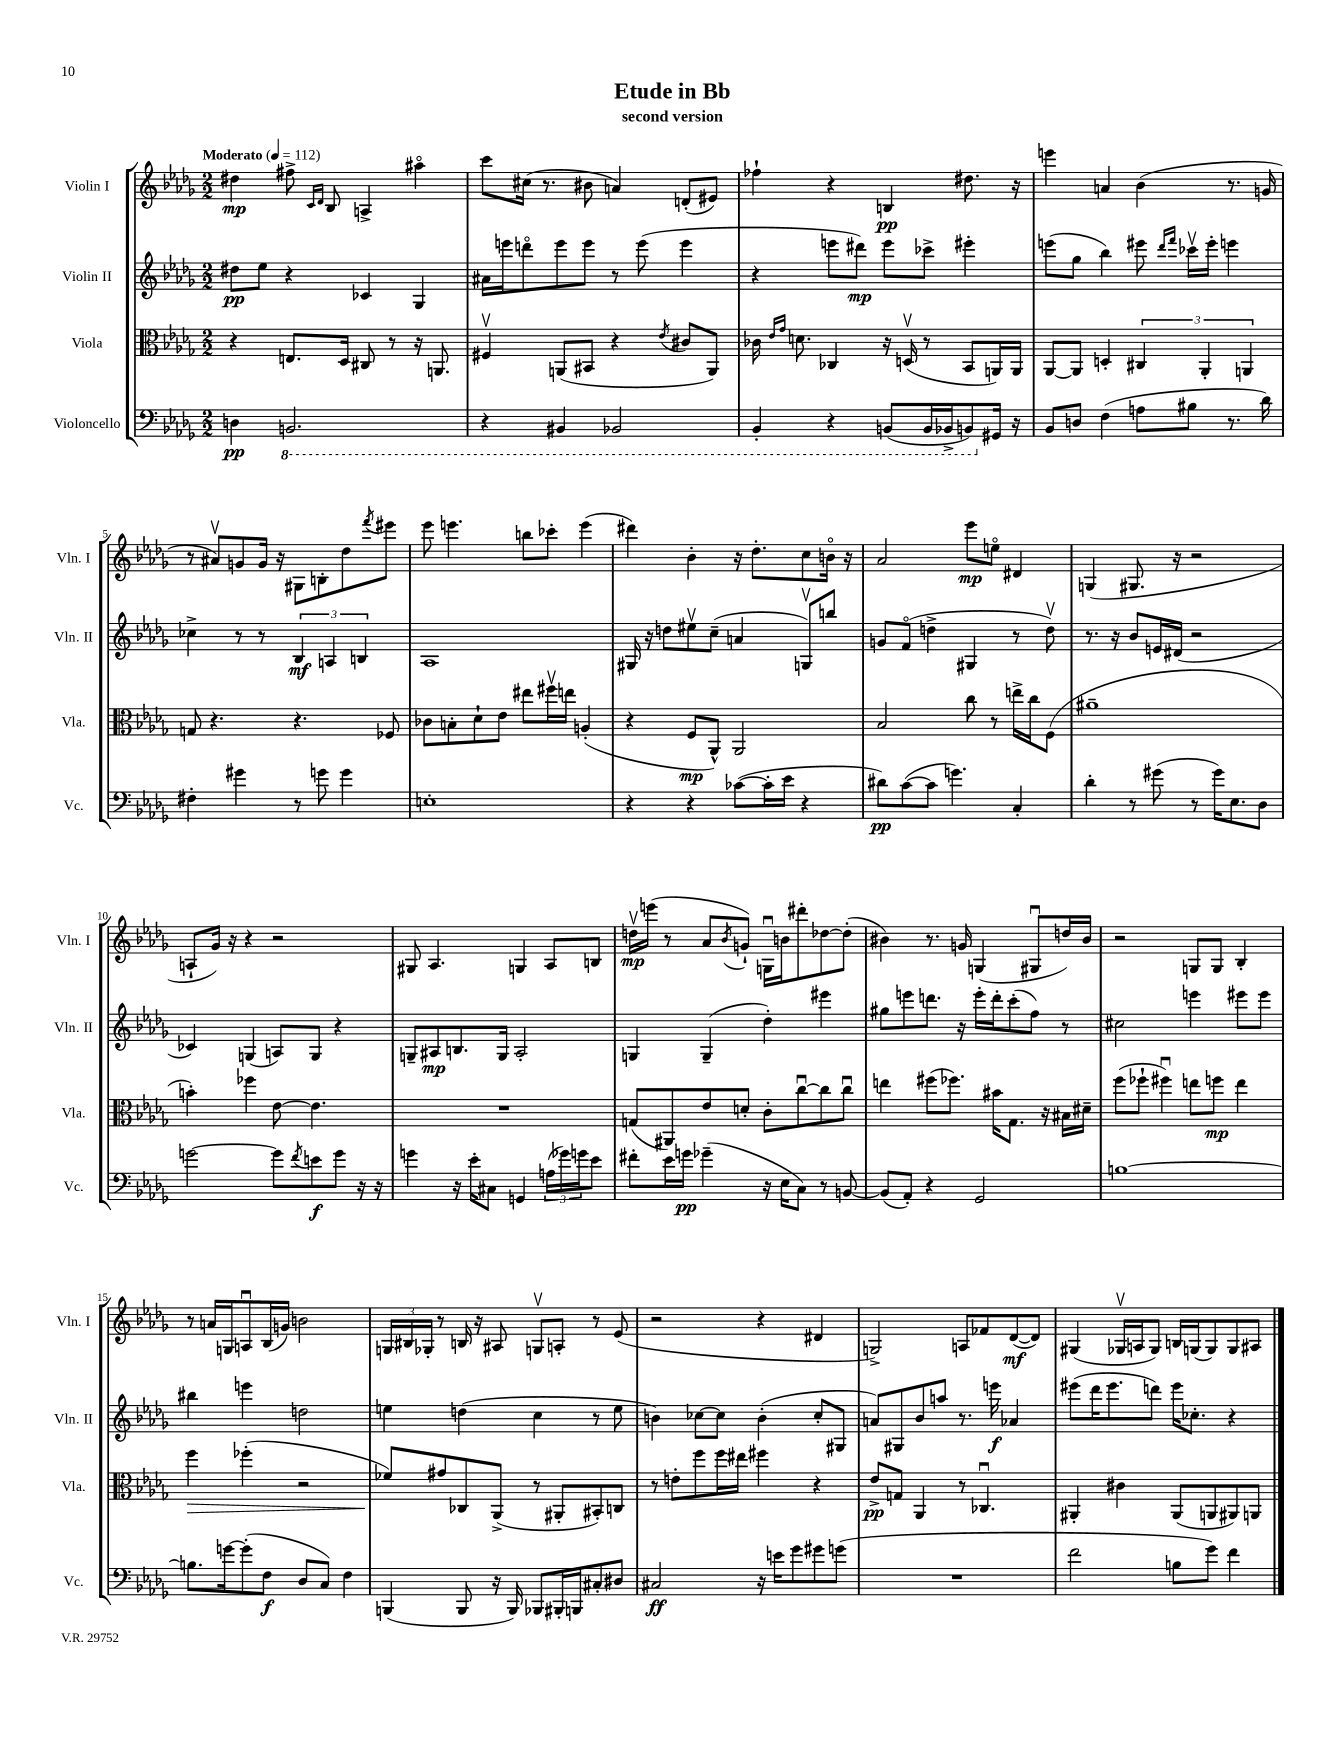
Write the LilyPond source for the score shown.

\header { title = "Etude in Bb" subtitle = "second version" }
<<
\new StaffGroup <<
\new Staff = "s0" \with { instrumentName = "Violin I" shortInstrumentName = "Vln. I" } {
    \clef treble \key des \major \numericTimeSignature \time 2/2 \tempo "Moderato" 4 = 112
    dis''4\mp fis''8-> \grace { c'16 des'16 } bes8 a4-> ais''4\flageolet |
    c'''8 cis''16( r8. bis'8 a'4) d'8-.( eis'8) |
    fes''4-! r4 b4\pp dis''8. r16 |
    e'''4 a'4 bes'4( r8. g'16 |
    r8 ais'8\upbow) g'8 g'16 r16 gis8 b8-. des''8 \acciaccatura { f'''8 } eis'''8 |
    ees'''8 e'''4. b''8 ces'''8-. e'''4( |
    dis'''4) bes'4-. r16 des''8.-. c''8 b'16\flageolet r16 |
    aes'2 ees'''8\mp e''8\flageolet dis'4 |
    g4( gis8. r16 r2 |
    a8-! ges'16) r16 r4 r2 |
    gis8 aes4. g4 aes8 b8 |
    d''16\upbow\mp e'''16( r8 aes'8 \acciaccatura { bes'8 } g'8-!) g16\downbow b'16 dis'''8-. des''8~ des''8-.( |
    bis'4) r8. g'16 g4( gis8\downbow d''16) bis'16 |
    r2 g8 g8 bes4-. |
    r8 a'16 g16 a8\downbow bes16( g'16) b'2 |
    \tuplet 3/2 { g16 bis16 ges16-. } r8 b16 r16 ais8 g8\upbow a8-. r8 ees'8( |
    r2 r4 dis'4 |
    g2->) a8 fes'8 des'8~\mf( des'8) |
    gis4( ges16\upbow a16 ges8) b16 g16( g8) g8 ais8 \bar "|." |
}
\new Staff = "s1" \with { instrumentName = "Violin II" shortInstrumentName = "Vln. II" } {
    \clef treble \key des \major \numericTimeSignature \time 2/2
    dis''8\pp ees''8 r4 ces'4 ges4 |
    ais'16 e'''16 d'''8\flageolet e'''8 e'''8 r8 e'''8( e'''4 |
    r4 e'''8 dis'''8\mp) e'''8 ces'''8-> eis'''4-. |
    e'''8( ges''8 bes''4) eis'''8 \grace { des'''16 f'''16 } ces'''16\upbow eis'''16-. e'''4 |
    ces''4-> r8 r8 \tuplet 3/2 { bes4\mf a4 b4 } |
    aes1 |
    gis16 r16 d''8 eis''8\upbow c''8--( a'4 g8\upbow) b''8 |
    g'8 f'8\flageolet( d''4-> gis4 r8 d''8\upbow) |
    r8. r16 bes'8 e'16 dis'16( r2 |
    ces'4) g4( a8) g8 r4 |
    g8-- ais8\mp b8. g16 ais2-. |
    g4 g4--( des''4-.) eis'''4 |
    gis''8 e'''8 d'''8. r16 e'''16-. d'''16-. c'''8-.( f''8) r8 |
    cis''2 e'''4 eis'''8 eis'''8 |
    bis''4 e'''4 d''2 |
    e''4 d''4( c''4 r8 e''8 |
    b'4) ces''8~ ces''8 b'4-.( ces''8-. gis8 |
    a'8) gis8 bes'8 a''8 r8. e'''16\f aes'4 |
    eis'''8( des'''16 eis'''8. d'''8) eis'''16 ces''8.-. r4 \bar "|." |
}
\new Staff = "s2" \with { instrumentName = "Viola" shortInstrumentName = "Vla." } {
    \clef alto \key des \major \numericTimeSignature \time 2/2
    r4 e8. des16 cis8 r8 r16 a,8. |
    fis4\upbow a,8( bis,8 r4 \acciaccatura { ees'8 } cis'8 a,8) |
    ces'16 \grace { ees'16 ges'16 } d'8. ces4 r16 d16\upbow( r8 bes,8 a,16) a,16 |
    aes,8~ aes,8 d4-. \tuplet 3/2 { cis4 aes,4-. a,4 } |
    g8 r4. r4. fes8 |
    ces'8 b8-. des'8-! ees'8 eis''8 fis''16\upbow e''16 a4-.( |
    r4 f8\mp aes,8-^) aes,2 |
    bes2 c''8 r8 e''16-> c''16 f8( |
    ais'1-- |
    b'4-.) fes''4 ees'8~ ees'4. |
    R1 |
    g8( ais,8) ees'8 d'8-. c'8-. c''8~\downbow c''8 c''8\downbow |
    e''4 fis''8( fes''8.) bis'16 ges8. r16 bis16 dis'16-- |
    f''8( fes''8-! fis''4\downbow) e''8 f''8\mp e''4 |
    f''4\> fes''4-.( r2 |
    fes'8\!) gis'8 ces8 aes,8->( r8 ais,8-. bis,8-.) c8 |
    r8 e'8-. f''8 f''16 eis''16 fis''4 r4 |
    ees'8->\pp g8 aes,4 r8 ces4.\downbow |
    ais,4-. cis'4 ais,8( a,8 ais,8) a,8 \bar "|." |
}
\new Staff = "s3" \with { instrumentName = "Violoncello" shortInstrumentName = "Vc." } {
    \clef bass \key des \major \numericTimeSignature \time 2/2
    d4\pp \ottava #-1 b,,2. |
    r4 bis,,4 bes,,2 |
    bes,,4-. r4 b,,8( b,,16 bes,,16-> b,,8) \ottava #0 gis,16 r16 |
    bes,8 d8 f4( a8 bis8 r8. des'16) |
    fis4-. gis'4 r8 g'8 g'4 |
    e1-. |
    r4 r4 ces'8~( ces'16-. ees'16 r4 |
    dis'8\pp) c'8~( c'8 g'4.) c4-. |
    des'4-. r8 gis'8( r8 gis'16) ees8. des8 |
    g'2~ g'8 \acciaccatura { f'8 } e'8\f g'8 r16 r16 |
    g'4 r16 ees'16-. cis8 g,4 \tuplet 3/2 { a16( ges'16) g'16 } ees'8 |
    fis'8-. ees'16 g'16\pp ges'4--( r16 ees16 c8) r8 b,8~ |
    b,8( aes,8-.) r4 ges,2 |
    b1~ |
    b8. g'16~ g'8-.( f8\f des8 c8) f4 |
    b,,4( b,,8 r16 b,,16) bes,,8 bis,,16-. b,,16 cis8-. dis8 |
    cis2\ff r16 e'16 ges'8 gis'8 g'8( |
    R1 |
    f'2 b8 ges'8) f'4 \bar "|." |
}
>>
>>
